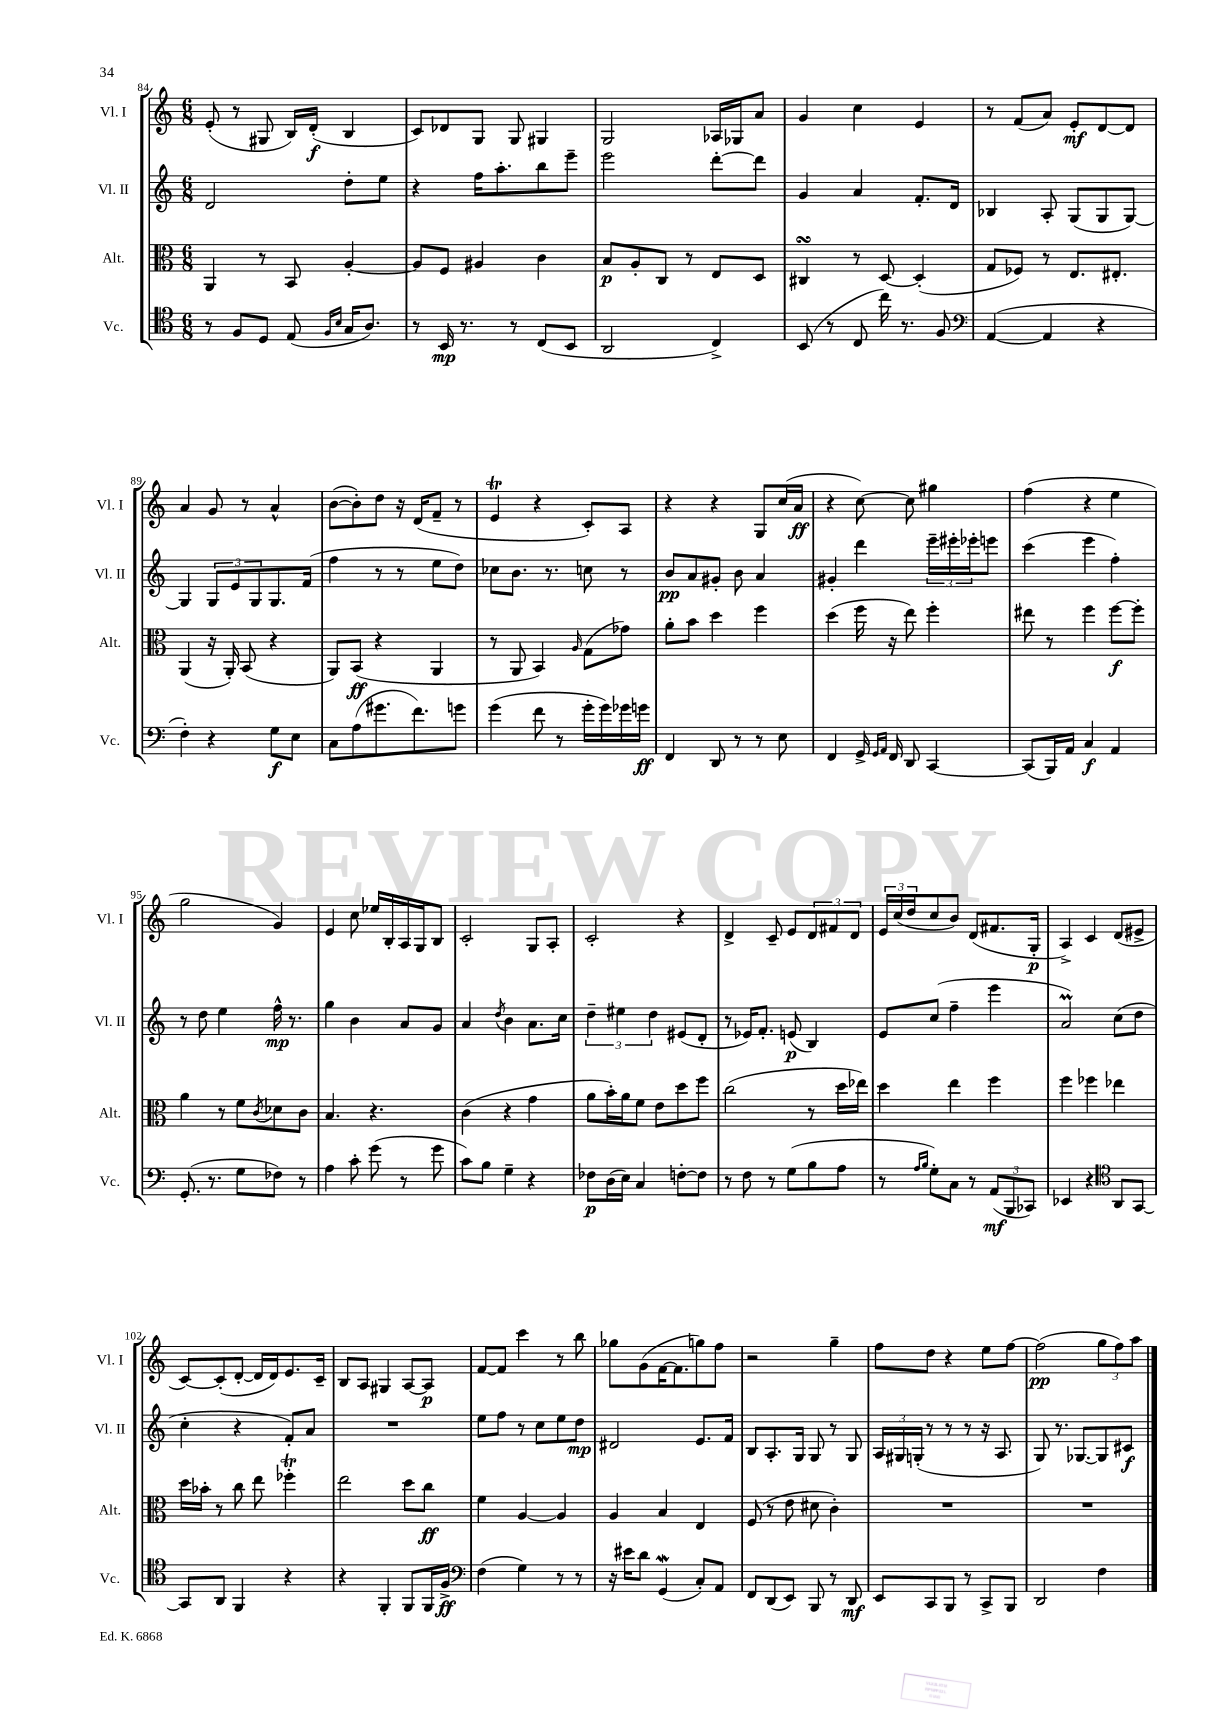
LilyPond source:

<<
\new StaffGroup <<
\new Staff = "s0" \with { instrumentName = "Vl. I" shortInstrumentName = "Vl. I" } {
    \clef treble \key c \major \numericTimeSignature \time 6/8
    e'8-.( r8 gis8 b16) d'16-.\f( b4 |
    c'8) des'8 g8 g8 gis4 |
    g2 aes16 ges16 a'8 |
    g'4 c''4 e'4 |
    r8 f'8( a'8) e'8-.\mf d'8~ d'8 |
    a'4 g'8 r8 a'4-^ |
    b'8~( b'8-.) d''8 r16 d'16( f'8-- r8 |
    e'4\trill r4 c'8-.) a8 |
    r4 r4 g8 c''16( a'16\ff |
    r4 c''8~) c''8 gis''4 |
    f''4( r4 e''4 |
    g''2 g'4) |
    e'4 c''8 ees''16 b16-. a16 g16 b8 |
    c'2-. g8 a8-. |
    c'2-. r4 |
    d'4-> c'8-- e'8 \tuplet 3/2 { d'8 fis'8 d'8 } |
    \tuplet 3/2 { e'16 c''16( d''16 } c''8 b'8) d'8( fis'8. g16-.\p |
    a4->) c'4 d'8( eis'8-> |
    c'8~) c'8-.( d'8~-. d'16 d'16) e'8. c'16-- |
    b8 a8 gis4 a8~ a8\p |
    f'8~ f'8 c'''4 r8 b''8 |
    ges''8 g'8( f'16~ f'8. g''8) f''8 |
    r2 g''4-- |
    f''8 d''8 r4 e''8 f''8~ |
    f''2\pp( \tuplet 3/2 { g''8 f''8) a''8 } \bar "|." |
}
\new Staff = "s1" \with { instrumentName = "Vl. II" shortInstrumentName = "Vl. II" } {
    \clef treble \key c \major \numericTimeSignature \time 6/8
    d'2 d''8-. e''8 |
    r4 f''16 a''8.-. b''8 e'''8-- |
    e'''2 d'''8~-. d'''8 |
    g'4 a'4 f'8.-. d'16 |
    bes4 a8-. g8( g8 g8~) |
    g4 \tuplet 3/2 { g8 e'8 g8 } g8. f'16( |
    f''4 r8 r8 e''8 d''8) |
    ces''8 b'8. r8. c''8 r8 |
    b'8\pp a'8 gis'8-. b'8 a'4 |
    gis'4-. d'''4 \tuplet 3/2 { e'''16-- eis'''16-. ees'''16-. } e'''8 |
    c'''4( e'''4 f''4-.) |
    r8 d''8 e''4 f''16-^\mp r8. |
    g''4 b'4 a'8 g'8 |
    a'4 \acciaccatura { d''8 } b'4 a'8. c''16 |
    \tuplet 3/2 { d''4-- eis''4 d''4 } eis'8( d'8-. |
    r8 ees'16) f'8.-. e'8\p( b4) |
    e'8 c''8( f''4-- e'''4 |
    a'2\prall) c''8( d''8 |
    c''4-. r4 f'8-.) a'8 |
    R2. |
    e''8 f''8 r8 c''8 e''8 d''8\mp |
    dis'2 e'8. f'16 |
    b8 a8.-. g16 g8 r8 g8 |
    \tuplet 3/2 { a16 gis16 g16-.( } r8 r8 r8 r16 a8. |
    g8) r8. ges8.~ ges8 cis'8\f \bar "|." |
}
\new Staff = "s2" \with { instrumentName = "Alt." shortInstrumentName = "Alt." } {
    \clef alto \key c \major \numericTimeSignature \time 6/8
    a,4 r8 b,8 a4~-. |
    a8 f8 ais4 c'4 |
    b8\p a8-. c8 r8 e8 d8 |
    cis4\turn r8 d8~ d4-.( |
    g8 fes8) r8 e8. eis8.-. |
    a,4( r16 a,16-.) b,8( r4 |
    a,8) b,8\ff( r4 a,4 |
    r8 a,8 b,4) \grace { a16 } g8( ges'8) |
    a'8-. b'8 d''4 f''4 |
    d''4( f''16 r16 e''8) f''4-. |
    eis''8 r8 f''4 f''8~\f f''8-. |
    a'4 r8 f'8 \acciaccatura { c'8 } des'8 c'8 |
    b4. r4. |
    c'4( r4 g'4 |
    a'8 b'16-.) a'16 f'8 e'8 d''8 f''8 |
    c''2( r8 d''16 ees''16) |
    d''4 e''4 f''4 |
    f''4 fes''4 ees''4 |
    d''16 bes'16-. r8 c''8 e''8 fes''4-.\trill |
    e''2 d''8 c''8\ff |
    f'4 a4~ a4 |
    a4 b4 e4 |
    f8( r8 e'8 dis'8 c'4-.) |
    R2. |
    R2. \bar "|." |
}
\new Staff = "s3" \with { instrumentName = "Vc." shortInstrumentName = "Vc." } {
    \clef tenor \key c \major \numericTimeSignature \time 6/8
    r8 f8 d8 e8( \grace { f16 b16 } g16 a8.) |
    r8 b,16\mp r8. r8 c8( b,8 |
    a,2 c4->) |
    b,8( r8 c8 c''16) r8. f8 |
    \clef bass a,4~( a,4 r4 |
    f4-.) r4 g8\f e8 |
    c8 a8( gis'8. f'8.) g'8 |
    g'4( f'8 r8 g'16-. g'16) ges'16 g'16\ff |
    f,4 d,8 r8 r8 e8 |
    f,4 g,16-> \grace { g,16 a,16 } f,16 d,8 c,4~ |
    c,8( b,,16) a,16 c4\f a,4 |
    g,8.-.( r8. g8 fes8) r8 |
    a4 c'8-. g'8( r8 g'8 |
    c'8) b8 g4-- r4 |
    fes8\p d16( e16) c4 f8~-. f8 |
    r8 f8 r8 g8( b8 a8 |
    r8 \grace { a16 b16 } g8-.) c8 r8 \tuplet 3/2 { a,8\mf( b,,8 ces,8) } |
    ees,4 r4 \clef tenor a,8 g,8~ |
    g,8 a,8 f,4 r4 |
    r4 f,4-. f,8 f,16 f16->\ff |
    \clef bass f4( g4) r8 r8 |
    r16 eis'16 d'8 g,4\mordent( c8-.) a,8 |
    f,8 d,8( e,8) b,,8 r8 d,8\mf |
    e,8 c,8 b,,8 r8 c,8-> b,,8 |
    d,2 f4 \bar "|." |
}
>>
>>
\layout { \context { \Score currentBarNumber = #84 } }
